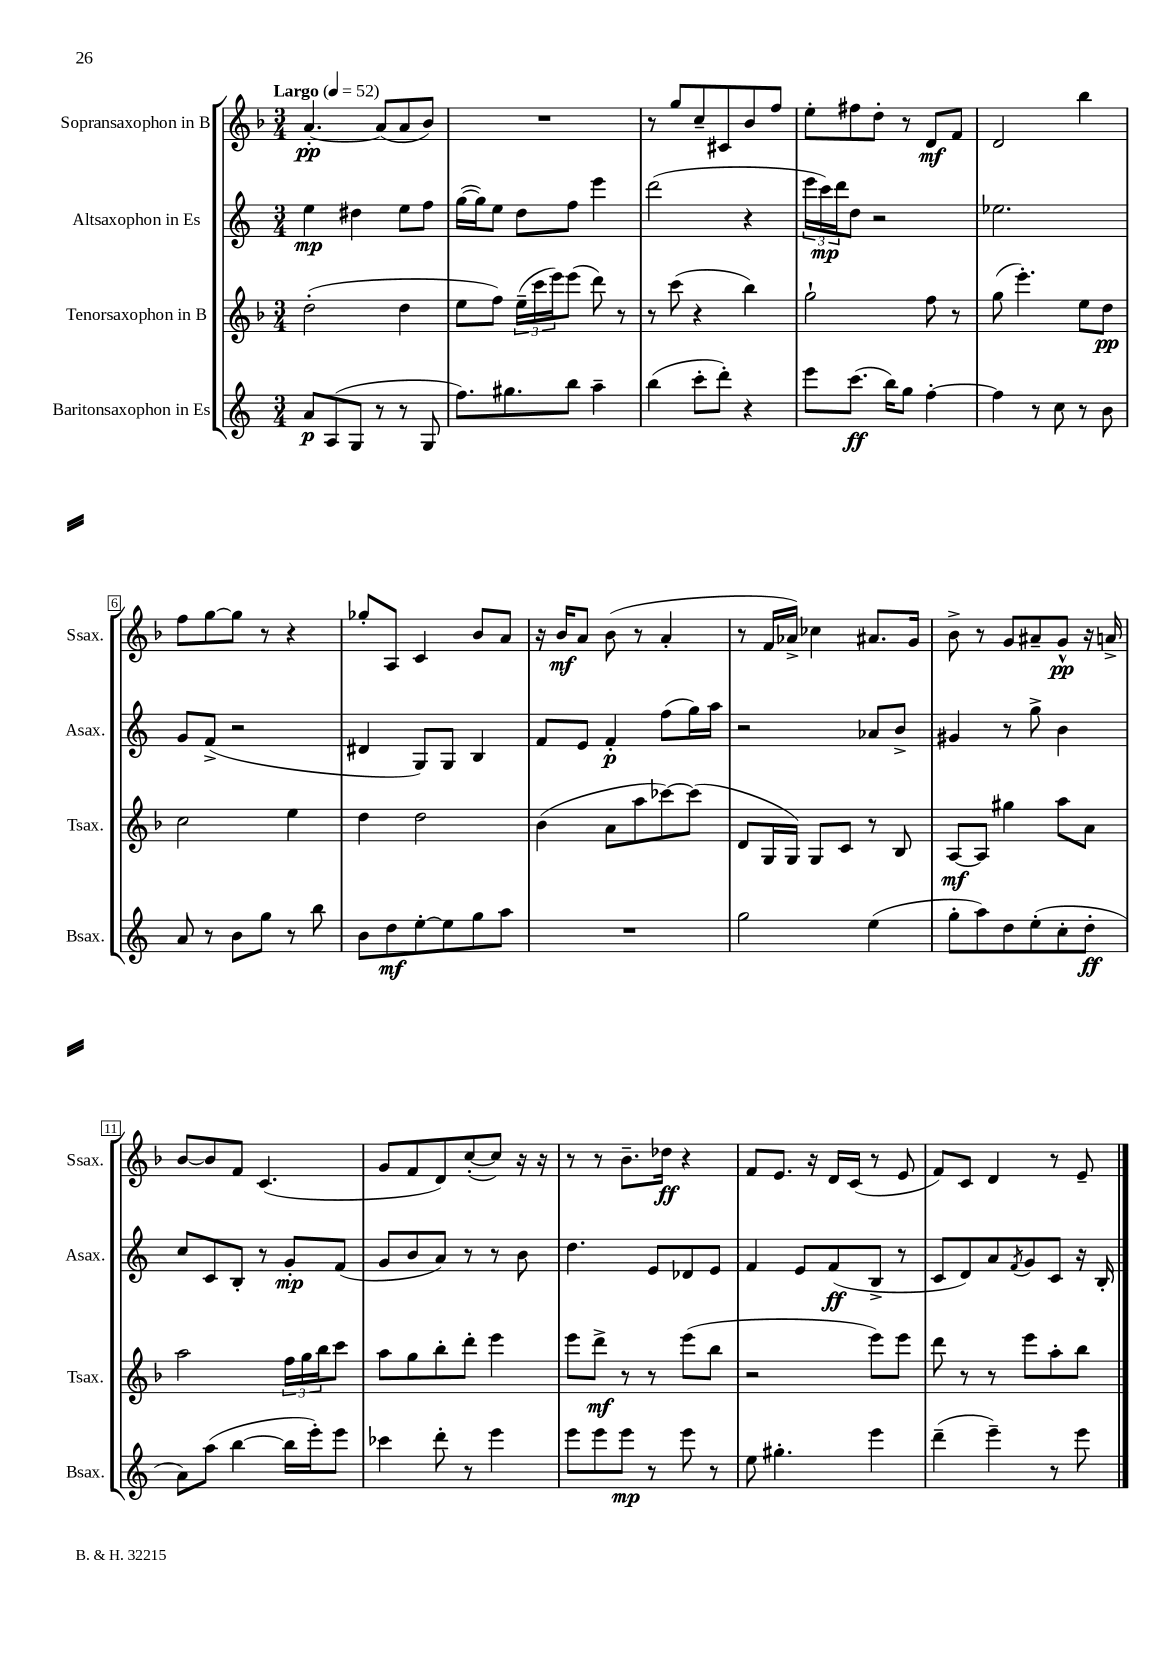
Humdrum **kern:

**kern	**dynam	**kern	**dynam	**kern	**dynam	**kern	**dynam
*part4	*part4	*part3	*part3	*part2	*part2	*part1	*part1
*staff4	*staff4	*staff3	*staff3	*staff2	*staff2	*staff1	*staff1
*I"Baritonsaxophon in Es	*	*I"Tenorsaxophon in B	*	*I"Altsaxophon in Es	*	*I"Sopransaxophon in B	*
*I'Bsax.	*	*I'Tsax.	*	*I'Asax.	*	*I'Ssax.	*
*clefG2	*	*clefG2	*	*clefG2	*	*clefG2	*
*k[]	*	*k[b-]	*	*k[]	*	*k[b-]	*
*M3/4	*	*M3/4	*	*M3/4	*	*M3/4	*
*MM52	*	*MM52	*	*MM52	*	*MM52	*
=1	=1	=1	=1	=1	=1	=1	=1
!	!	!	!	!	!	!LO:TX:a:B:t=Largo	!
8a/L	p	(2dd'\	.	4ee\	mp	[4.a'/	pp
(8A/	.	.	.	.	.	.	.
8G/J	.	.	.	4dd#X\	.	.	.
8r	.	.	.	.	.	(8a/L]	.
8r	.	4dd\	.	8ee\L	.	8a/	.
8G/	.	.	.	8ff\J	.	8b-/J)	.
=2	=2	=2	=2	=2	=2	=2	=2
8.ff\L)	.	8ee\L	.	([16gg\LL	.	2.r	.
.	.	.	.	16gg\J])	.	.	.
.	.	8ff\J)	.	8ee\J	.	.	.
8.gg#X\	.	.	.	.	.	.	.
.	.	(24ee~\LL	.	8dd\L	.	.	.
.	.	24ccc\	.	.	.	.	.
.	.	24eee\J)	.	.	.	.	.
8bb\J	.	(8eee\J	.	8ff\J	.	.	.
4aa~\	.	8ddd\)	.	4eee\	.	.	.
.	.	8r	.	.	.	.	.
=3	=3	=3	=3	=3	=3	=3	=3
(4bb\	.	8r	.	(2ddd\	.	8r	.
.	.	(8ccc\	.	.	.	8gg/L	.
8ccc'\L	.	4r	.	.	.	8cc~/	.
8ddd'\J)	.	.	.	.	.	8c#X/	.
4r	.	4bb-\)	.	4r	.	8b-/	.
.	.	.	.	.	.	8ff/J	.
=4	=4	=4	=4	=4	=4	=4	=4
8eee\L	.	2gg`\	.	24eee\LL	.	8ee'\L	.
.	.	.	.	24ccc\)	mp	.	.
.	.	.	.	24ddd\J	.	.	.
(8.ccc\J	ff	.	.	8dd\J	.	8ff#X\	.
.	.	.	.	2r	.	8dd'\J	.
16bb\KL)	.	.	.	.	.	.	.
8gg\J	.	.	.	.	.	8r	.
[4ff'\	.	8ff\	.	.	.	8d/L	mf
.	.	8r	.	.	.	8f/J	.
=5	=5	=5	=5	=5	=5	=5	=5
4ff\]	.	(8gg\	.	2.ee-X\	.	2d/	.
.	.	4.eee'\)	.	.	.	.	.
8r	.	.	.	.	.	.	.
8cc\	.	.	.	.	.	.	.
8r	.	8ee\L	.	.	.	4bb-\	.
8b\	.	8dd\J	pp	.	.	.	.
!!LO:LB:g=z
=6	=6	=6	=6	=6	=6	=6	=6
8a/	.	2cc\	.	8g/L	.	8ff\L	.
8r	.	.	.	(8f^/J	.	[8gg\	.
8b\L	.	.	.	2r	.	8gg\J]	.
8gg\J	.	.	.	.	.	8r	.
8r	.	4ee\	.	.	.	4r	.
8bb\	.	.	.	.	.	.	.
=7	=7	=7	=7	=7	=7	=7	=7
8b\L	.	4dd\	.	4d#X/	.	8gg-X'/L	.
8dd\	mf	.	.	.	.	8A/J	.
[8ee'\	.	2dd\	.	8G/L)	.	4c/	.
8ee\]	.	.	.	8G/J	.	.	.
8gg\	.	.	.	4B/	.	8b-/L	.
8aa\J	.	.	.	.	.	8a/J	.
=8	=8	=8	=8	=8	=8	=8	=8
2.r	.	(4b-\	.	8f/L	.	16r	.
.	.	.	.	.	.	16b-/KL	mf
.	.	.	.	8e/J	.	8a/J	.
.	.	8a\L	.	4f'/	p	(8b-\	.
.	.	8aa\	.	.	.	8r	.
.	.	[8ccc-X\)	.	(8ff\L	.	4a'/	.
.	.	(8ccc-\J]	.	16gg\L)	.	.	.
.	.	.	.	16aa\JJ	.	.	.
=9	=9	=9	=9	=9	=9	=9	=9
2gg\	.	8d/L	.	2r	.	8r	.
.	.	16G/L	.	.	.	16f/LL	.
.	.	16G/JJ)	.	.	.	16a-X^/JJ)	.
.	.	8G/L	.	.	.	4cc-X\	.
.	.	8c/J	.	.	.	.	.
(4ee\	.	8r	.	8a-X/L	.	8.a#X/L	.
.	.	8B-/	.	8b^/J	.	.	.
.	.	.	.	.	.	16g/Jk	.
=10	=10	=10	=10	=10	=10	=10	=10
8gg'\L	.	[8A/L	mf	4g#X/	.	8b-^\	.
8aa\)	.	8A/J]	.	.	.	8r	.
8dd\	.	4gg#X\	.	8r	.	8g/L	.
(8ee'\	.	.	.	8gg^\	.	8a#X~/	.
8cc'\	.	8aa\L	.	4b\	.	8g^^/J	pp
8dd'\J	ff	8a\J	.	.	.	16r	.
.	.	.	.	.	.	16an^/	.
!!LO:LB:g=z
=11	=11	=11	=11	=11	=11	=11	=11
8a\L)	.	2aa\	.	8cc/L	.	[8b-/L	.
(8aa\J	.	.	.	8c/	.	8b-/]	.
[4bb\	.	.	.	8B'/J	.	8f/J	.
.	.	.	.	8r	.	(4.c/	.
16bb\LL]	.	24ff\LL	.	8g'/L	mp	.	.
.	.	24gg\	.	.	.	.	.
16eee'\J)	.	.	.	.	.	.	.
.	.	24bb-\J	.	.	.	.	.
8eee\J	.	8ccc\J	.	(8f/J	.	.	.
=12	=12	=12	=12	=12	=12	=12	=12
4ccc-X\	.	8aa\L	.	8g/L	.	8g/L	.
.	.	8gg\	.	8b/	.	8f/	.
8ddd'\	.	8bb-'\	.	8a/J)	.	8d/)	.
8r	.	8ddd'\J	.	8r	.	([8cc'/	.
4eee\	.	4eee\	.	8r	.	8cc/J])	.
.	.	.	.	8b\	.	16r	.
.	.	.	.	.	.	16r	.
=13	=13	=13	=13	=13	=13	=13	=13
8eee\L	.	8eee\L	.	4.dd\	.	8r	.
8eee\	.	8ddd^\J	mf	.	.	8r	.
8eee\J	mp	8r	.	.	.	8.b-~\L	.
8r	.	8r	.	8e/L	.	.	.
.	.	.	.	.	.	16dd-X\Jk	ff
8eee\	.	(8eee\L	.	8d-X/	.	4r	.
8r	.	8bb-\J	.	8e/J	.	.	.
=14	=14	=14	=14	=14	=14	=14	=14
8ee\	.	2r	.	4f/	.	8f/L	.
4.gg#X'\	.	.	.	.	.	8.e/J	.
.	.	.	.	8e/L	.	.	.
.	.	.	.	.	.	16r	.
.	.	.	.	(8f/	ff	16d/LL	.
.	.	.	.	.	.	(16c/JJ	.
4eee\	.	8eee\L)	.	8B^/J	.	8r	.
.	.	8eee\J	.	8r	.	8e/	.
=15	=15	=15	=15	=15	=15	=15	=15
(4ddd~\	.	8ddd\	.	8c/L	.	8f/L)	.
.	.	8r	.	8d/)	.	8c/J	.
4eee~\)	.	8r	.	8a/	.	4d/	.
.	.	.	.	8qf/	.	.	.
.	.	8eee\L	.	8g/	.	.	.
8r	.	8aa'\	.	8c/J	.	8r	.
8eee\	.	8bb-\J	.	16r	.	8e~/	.
.	.	.	.	16B'/	.	.	.
==	==	==	==	==	==	==	==
*-	*-	*-	*-	*-	*-	*-	*-
